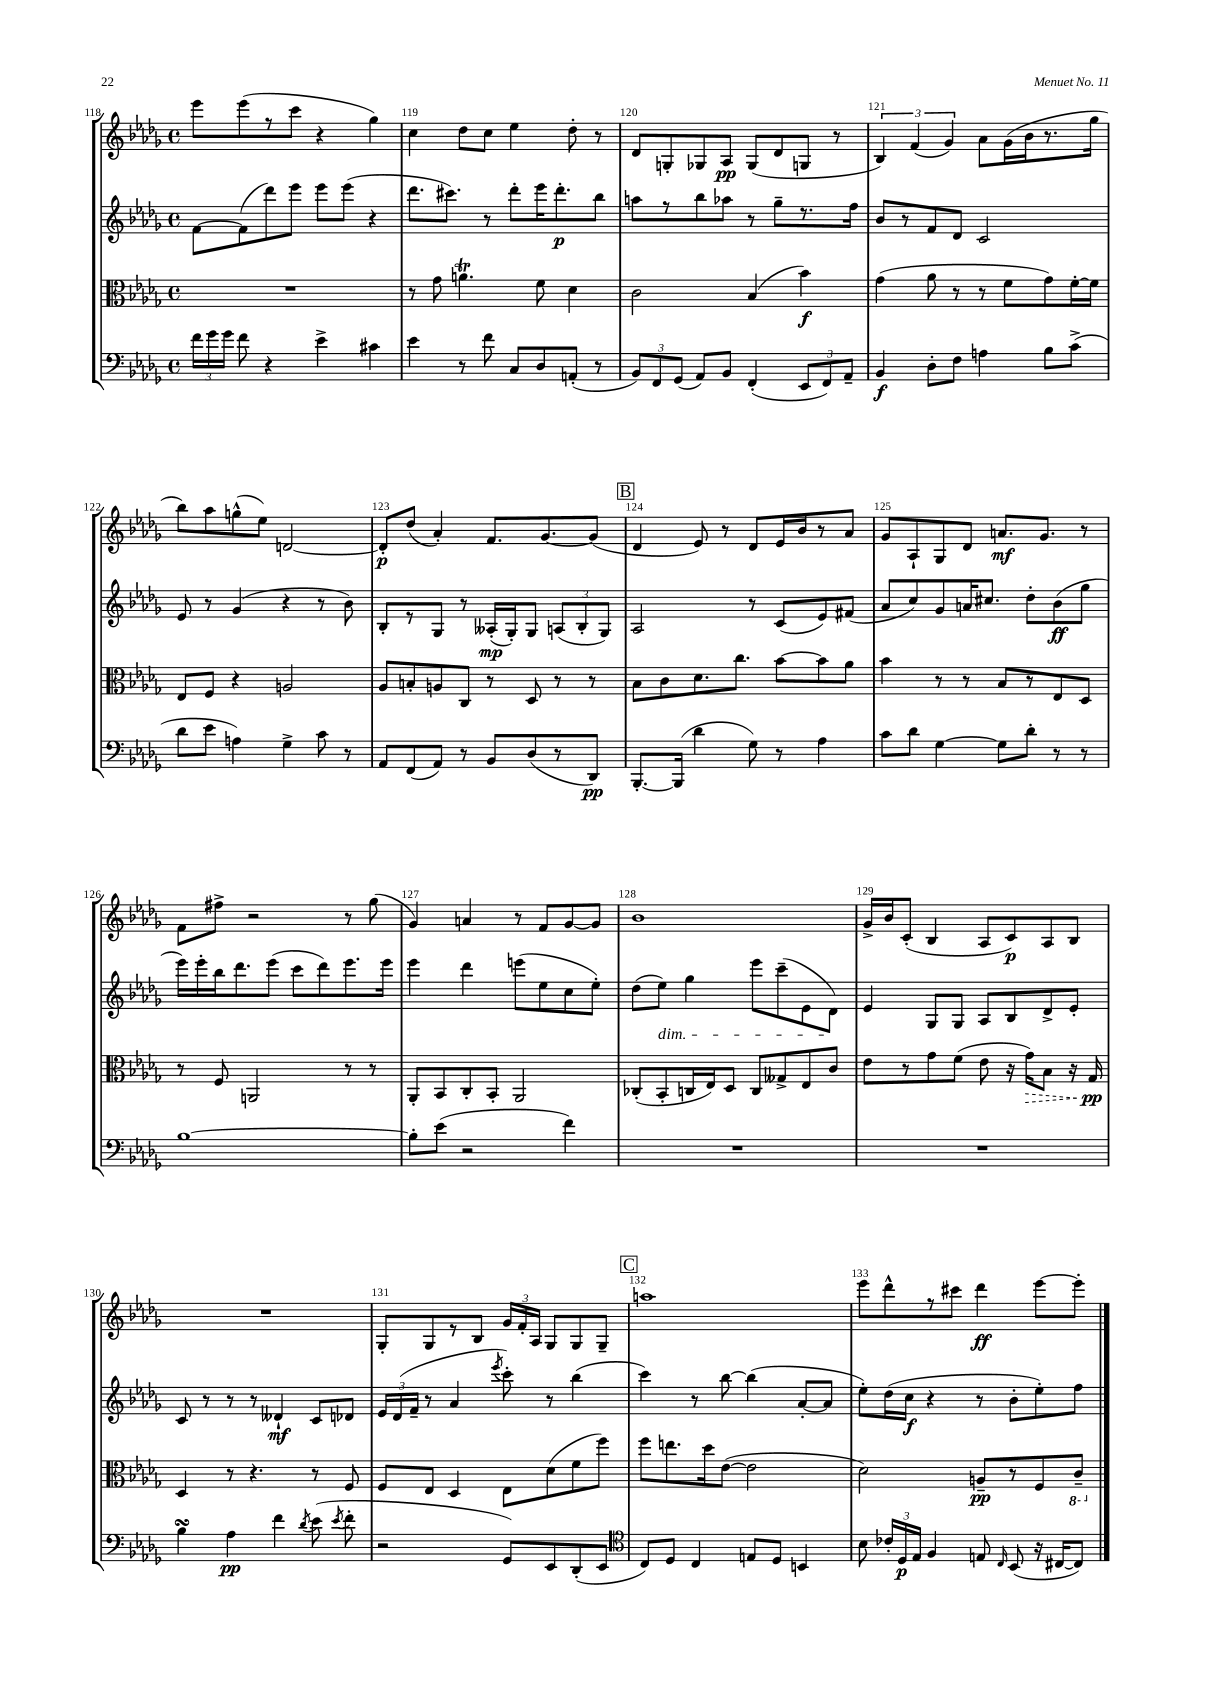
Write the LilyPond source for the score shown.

<<
\new StaffGroup <<
\new Staff = "s0" {
    \clef treble \key des \major \defaultTimeSignature \time 4/4
    \autoBeamOff ees'''8[ ees'''8( r8 c'''8] r4 ges''4) |
    c''4 des''8[ c''8] ees''4 des''8-. r8 |
    des'8[ g8-. ges8 aes8]\pp ges8[( des'8 g8] r8 |
    \tuplet 3/2 { bes4) f'4( ges'4) } aes'8[ ges'16( bes'16 r8. ges''16] |
    bes''8[) aes''8 g''8-^( ees''8]) d'2~ |
    d'8[-.\p des''8]( aes'4-.) f'8.[ ges'8.~ ges'8]( |
    \mark \markup { \box "B" } des'4 ees'8) r8 des'8[ ees'16 bes'16 r8 aes'8] |
    ges'8[ aes8-! ges8 des'8] a'8.[\mf ges'8.] r8 |
    f'8[ fis''8]-> r2 r8 ges''8( |
    ges'4) a'4 r8 f'8[ ges'8~ ges'8] |
    bes'1 |
    ges'16[-> bes'16 c'8]-.( bes4 aes8[ c'8\p) aes8 bes8] |
    R1 |
    ges8[-. ges8 r8 bes8] \tuplet 3/2 { ges'16[ f'16-. aes16] } ges8[ ges8 ges8]-- |
    \mark \markup { \box "C" } a''1 |
    ees'''8[ des'''8-^ r8 cis'''8] des'''4\ff ees'''8[~ ees'''8]-. \bar "|." |
}
\new Staff = "s1" {
    \clef treble \key des \major \defaultTimeSignature \time 4/4
    \autoBeamOff f'8[~ f'8( des'''8) ees'''8] ees'''8[ ees'''8]( r4 |
    des'''8.[ cis'''8.]) r8 des'''8[-. ees'''16 des'''8.-.\p bes''8] |
    a''8[ r8 bes''8 aes''8] r8 ges''8[-- r8. f''16] |
    bes'8[ r8 f'8 des'8] c'2 |
    ees'8 r8 ges'4( r4 r8 bes'8) |
    bes8[-. r8 ges8] r8 aeses16[-.\mp( ges16-.) ges8] \tuplet 3/2 { a8[( bes8-. ges8]) } |
    \mark \markup { \box "B" } aes2 r8 c'8[( ees'8) fis'8]( |
    aes'8[ c''8) ges'8 a'16 cis''8.] des''8[-. bes'8\ff( ges''8] |
    ees'''16[) ees'''16-. bes''16 des'''8. ees'''8]( c'''8[ des'''8) ees'''8. ees'''16] |
    ees'''4 des'''4 e'''8[( ees''8 c''8 ees''8]-.) |
    des''8[( ees''8]\dim) ges''4 ees'''8[ c'''8--( ees'8 des'8]\!) |
    ees'4 ges8[ ges8] aes8[ bes8 des'8-> ees'8]-. |
    c'8 r8 r8 r8 deses'4-!\mf c'8[ des'8] |
    \tuplet 3/2 { ees'16[ des'16( f'16]-- } r8 aes'4 \acciaccatura { ees'''8 } c'''8-.) r8 bes''4( |
    \mark \markup { \box "C" } c'''4) r8 bes''8~ bes''4( aes'8[~-. aes'8] |
    ees''8[-.) des''16( c''16]\f r4 r8 bes'8[-. ees''8-.) f''8] \bar "|." |
}
\new Staff = "s2" {
    \clef alto \key des \major \defaultTimeSignature \time 4/4
    \autoBeamOff R1 |
    r8 ges'8 a'4.\trill f'8 des'4 |
    c'2 bes4( bes'4\f) |
    ges'4( aes'8 r8 r8 f'8[ ges'8) f'16~-. f'16] |
    ees8[ f8] r4 a2 |
    aes8[ b8-. a8 c8] r8 des8 r8 r8 |
    \mark \markup { \box "B" } bes8[ c'8 des'8. c''8.] bes'8[~ bes'8 aes'8] |
    bes'4 r8 r8 bes8[ r8 ees8 des8] |
    r8 f8 a,2 r8 r8 |
    aes,8[-. bes,8 c8-. bes,8]-. aes,2 |
    ces8[-.( bes,8-. c16 ees16) des8] c8[ geses8-> ees8 c'8] |
    ees'8[ r8 ges'8 f'8]( ees'8 r16 \once \override Hairpin.style = #'dashed-line ges'16[\>) bes8] r16 ges16\pp\! |
    des4 r8 r4. r8 f8 |
    f8[ ees8] des4 ees8[ des'8( f'8 f''8]) |
    \mark \markup { \box "C" } f''8[ e''8. des''16 ees'8]~( ees'2 |
    des'2) a8[--\pp r8 f8 \ottava #-1 c8]-- \ottava #0 \bar "|." |
}
\new Staff = "s3" {
    \clef bass \key des \major \defaultTimeSignature \time 4/4
    \autoBeamOff \tuplet 3/2 { f'16[ ges'16 ges'16] } f'8 r4 ees'4-> cis'4 |
    ees'4 r8 f'8 c8[ des8 a,8]-.( r8 |
    \tuplet 3/2 { bes,8[) f,8 ges,8]( } aes,8[) bes,8] f,4-.( \tuplet 3/2 { ees,8[ f,8) aes,8]-- } |
    bes,4\f des8[-. f8] a4 bes8[ c'8]->( |
    des'8[ ees'8] a4) ges4-> c'8 r8 |
    aes,8[ f,8( aes,8]) r8 bes,8[ des8( r8 des,8]\pp) |
    \mark \markup { \box "B" } bes,,8.[~-. bes,,16]( des'4 ges8) r8 aes4 |
    c'8[ des'8] ges4~ ges8[ des'8]-. r8 r8 |
    bes1~ |
    bes8[-. ees'8]( r2 f'4) |
    R1 |
    R1 |
    bes4\turn aes4\pp f'4 \acciaccatura { des'8 } ees'8( \acciaccatura { ees'8 } f'8-. |
    r2 ges,8[) ees,8 des,8-.( ees,8] |
    \mark \markup { \box "C" } \clef tenor c8[) des8] c4 e8[ des8] b,4 |
    bes8 \tuplet 3/2 { ces'16[-. des16\p ees16] } f4 e8 \grace { c16 } bes,8( r16 cis16[~ cis8]) \bar "|." |
}
>>
>>
\layout { \context { \Score currentBarNumber = #118 \override BarNumber.break-visibility = ##(#f #t #t) barNumberVisibility = #all-bar-numbers-visible } }
